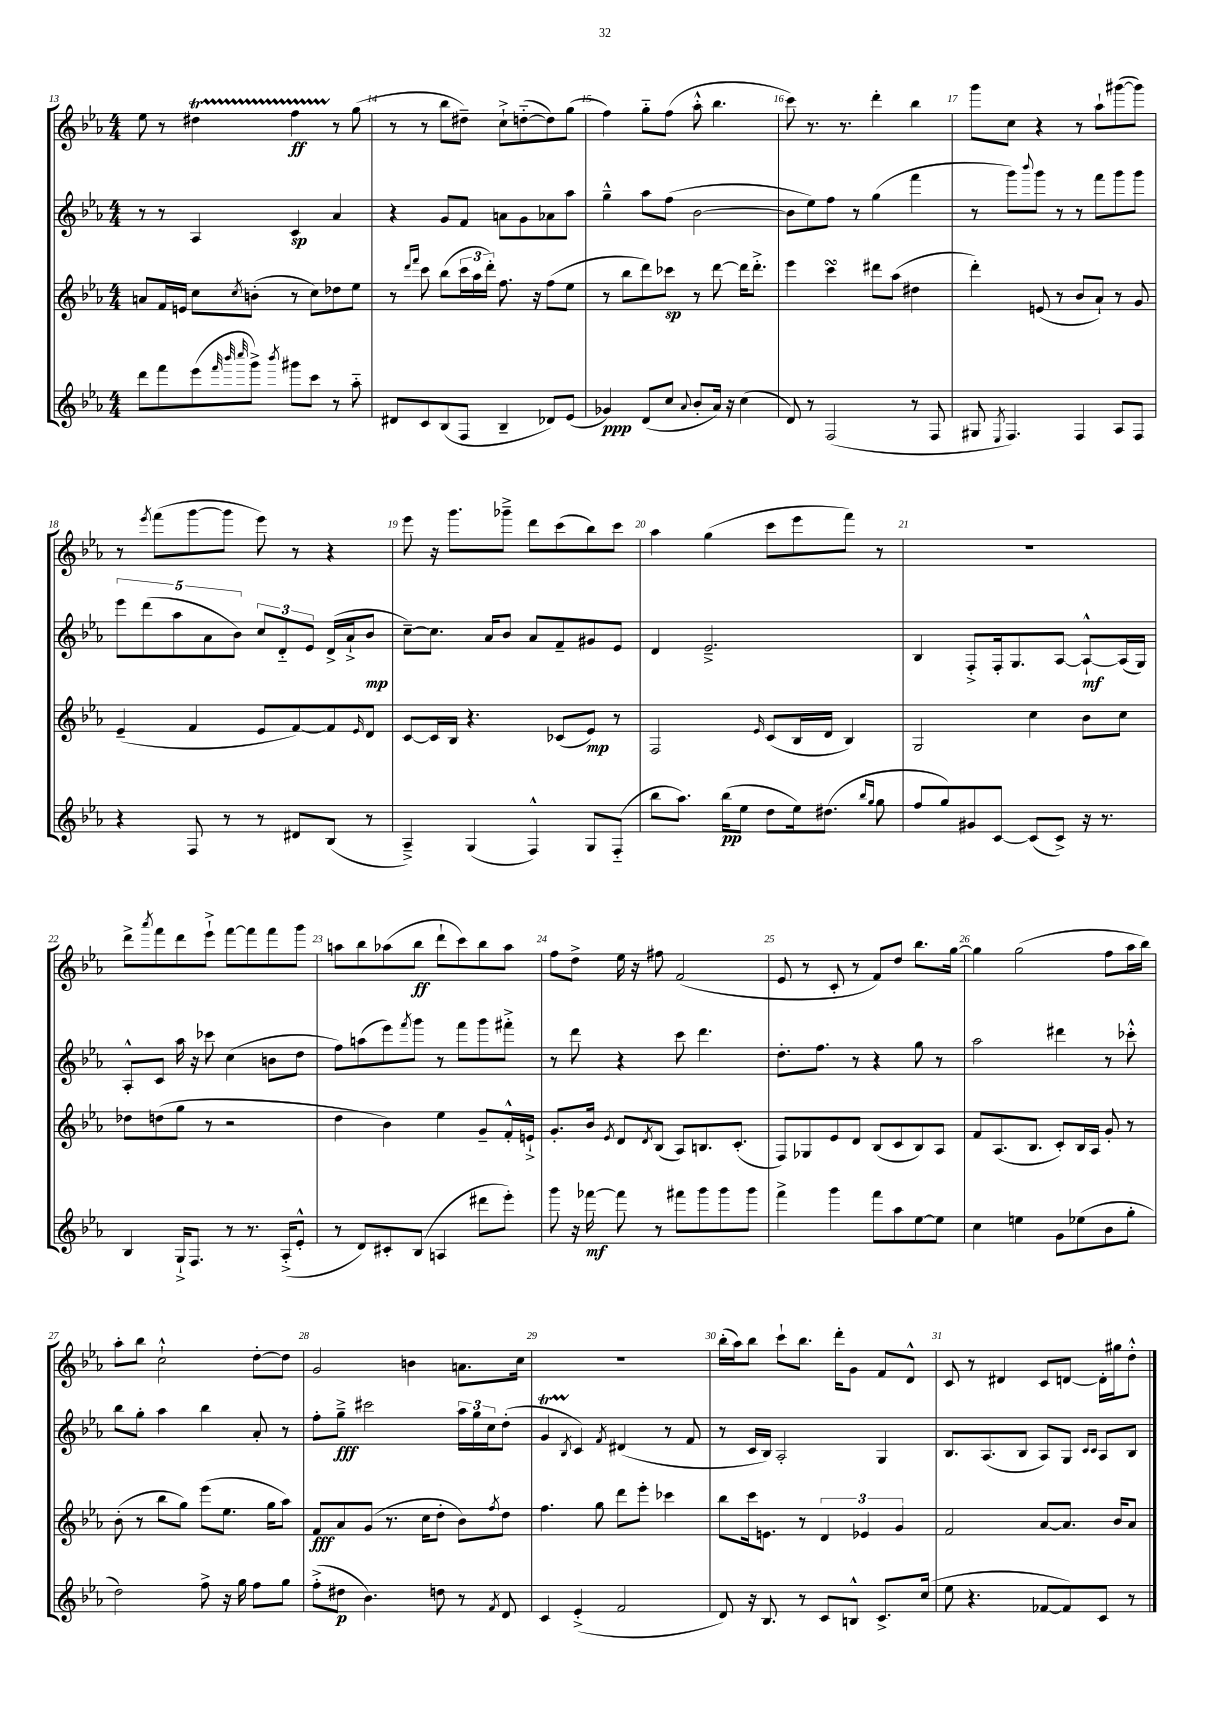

**kern	**dynam	**kern	**dynam	**kern	**dynam	**kern	**dynam
*part4	*part4	*part3	*part3	*part2	*part2	*part1	*part1
*staff4	*staff4	*staff3	*staff3	*staff2	*staff2	*staff1	*staff1
*clefG2	*	*clefG2	*	*clefG2	*	*clefG2	*
*k[b-e-a-]	*	*k[b-e-a-]	*	*k[b-e-a-]	*	*k[b-e-a-]	*
*M4/4	*	*M4/4	*	*M4/4	*	*M4/4	*
=13	=13	=13	=13	=13	=13	=13	=13
8ddd\L	.	8an/L	.	8r	.	8ee-\	.
8fff\	.	16f/L	.	8r	.	8r	.
.	.	16en/JJ	.	.	.	.	.
(8eee-\	.	8cc\L	.	4A-/	.	4dd#Xt\	.
32qqfff/	.	.	.	.	.	.	.
32qqbbb-/	.	.	.	.	.	.	.
32qqcccc/	.	8qcc/	.	.	.	.	.
8ggg^\J)	.	(8bn'\J	.	.	.	.	.
8qbbb-/	.	.	.	.	.	.	.
8ggg#X\L	.	8r	.	4c/	sp	4ffTTT\	ff
8ccc\J	.	8cc\L)	.	.	.	.	.
8r	.	8dd-X\	.	4a-/	.	8r	.
8aa-\	.	8ee-\J	.	.	.	(8gg\	.
=14	=14	=14	=14	=14	=14	=14	=14
8d#X/L	.	8r	.	4r	.	8r	.
.	.	16qqddd/LL	.	.	.	.	.
.	.	16qqfff/JJ	.	.	.	.	.
8c/	.	8ccc\	.	.	.	8r	.
(8B-/	.	(8bb-\L	.	8g/L	.	8bb-\L	.
8F/J	.	24ccc\L	.	8f/J	.	8dd#X~\J)	.
.	.	24aa-\	.	.	.	.	.
.	.	24ddd'\JJ)	.	.	.	.	.
4B-~/	.	8.ff\	.	8an\L	.	8cc`^\L	.
.	.	.	.	8g\	.	([8ddn\	.
.	.	16r	.	.	.	.	.
8d-X/L)	.	(8ff\L	.	8a-X\	.	8dd\])	.
(8e-/J	.	8ee-\J	.	8aa-\J	.	(8gg\J	.
=15	=15	=15	=15	=15	=15	=15	=15
4g-X/)	ppp	8r	.	4gg~^^\	.	4ff\)	.
.	.	8bb-\L	.	.	.	.	.
(8d/L	.	8ddd\)	.	8aa-\L	.	8gg\L	.
8cc/J	.	8ccc-X\J	sp	(8ff\J	.	(8ff\J	.
8qqa-/	.	.	.	.	.	.	.
8b-'/L	.	8r	.	[2b-\	.	8aa-'^^\	.
16a-/Jk)	.	[8ddd\	.	.	.	4.bb-\	.
16r	.	.	.	.	.	.	.
(4cc\	.	16ddd\KL]	.	.	.	.	.
.	.	8.ddd'^\J	.	.	.	.	.
=16	=16	=16	=16	=16	=16	=16	=16
8d/)	.	4eee-\	.	8b-\L]	.	8ccc\)	.
8r	.	.	.	8ee-\)	.	8.r	.
(2F/	.	4cccsSSS\	.	8ff\J	.	.	.
.	.	.	.	.	.	8.r	.
.	.	.	.	8r	.	.	.
.	.	8ddd#X\L	.	(4gg\	.	4ddd'\	.
.	.	(8aa-\J	.	.	.	.	.
8r	.	4dd#X\	.	4fff\	.	4bb-\	.
8F/	.	.	.	.	.	.	.
=17	=17	=17	=17	=17	=17	=17	=17
8G#X/	.	4ddd'\)	.	8r	.	8ggg\L	.
8qE-/	.	.	.	.	.	.	.
4.F/)	.	.	.	8ggg\L)	.	8cc\J	.
.	.	.	.	8qqbbb-/	.	.	.
.	.	(8en/	.	8ggg\J	.	4r	.
.	.	8r	.	8r	.	.	.
4F/	.	8b-/L	.	8r	.	8r	.
.	.	8a-`/J)	.	8fff\L	.	8aa-`\L	.
8A-/L	.	8r	.	8ggg\	.	([8ggg#X\	.
8F/J	.	8g/	.	8ggg\J	.	8ggg#\J])	.
!!LO:LB:g=z
=18	=18	=18	=18	=18	=18	=18	=18
4r	.	(4e-~/	.	10eee-\L	.	8r	.
.	.	.	.	(10ddd\	.	.	.
.	.	.	.	.	.	8qeee-/	.
.	.	.	.	.	.	(8fff\L	.
.	.	.	.	10aa-\	.	.	.
8F/	.	4f/	.	.	.	[8ggg\	.
.	.	.	.	10a-\	.	.	.
8r	.	.	.	.	.	8ggg\J]	.
.	.	.	.	10b-\J)	.	.	.
8r	.	8e-/L	.	12cc/L	.	8eee-\)	.
.	.	.	.	12d/	.	.	.
8d#X/L	.	[8f/)	.	.	.	8r	.
.	.	.	.	12e-/J	.	.	.
(8B-/J	.	8f/]	.	(16d^/LL	.	4r	.
.	.	.	.	16a-`^/J	.	.	.
.	.	16qqe-/	.	.	.	.	.
8r	.	8d/J	.	8b-/J	mp	.	.
=19	=19	=19	=19	=19	=19	=19	=19
4A-~^/)	.	[8c/L	.	[8cc~\L)	.	8eee-\	.
.	.	16c/L]	.	8.cc\J]	.	16r	.
.	.	16B-/JJ	.	.	.	8.ggg\L	.
(4G/	.	4.r	.	.	.	.	.
.	.	.	.	16a-/KL	.	.	.
.	.	.	.	8b-/J	.	8ggg-X~^\J	.
4F^^/)	.	.	.	8a-/L	.	8ddd\L	.
.	.	(8c-X/L	.	8f~/	.	(8ccc\	.
8G/L	.	8e-/J)	mp	8g#X/	.	8bb-\)	.
(8F/J	.	8r	.	8e-/J	.	8ccc\J	.
=20	=20	=20	=20	=20	=20	=20	=20
8bb-\L	.	2F/	.	4d/	.	4aa-\	.
8.aa-\J)	.	.	.	.	.	.	.
.	.	.	.	2.e-~^/	.	(4gg\	.
(16bb-\KL	pp	.	.	.	.	.	.
8ee-\J	.	.	.	.	.	.	.
.	.	16qqe-/	.	.	.	.	.
8dd\L	.	(8c/L	.	.	.	8ccc\L	.
16ee-\k)	.	16B-/L	.	.	.	8eee-\	.
(8.dd#X\J	.	16d/JJ	.	.	.	.	.
.	.	4B-/)	.	.	.	8fff\J)	.
16qqbb-/LL	.	.	.	.	.	.	.
16qqgg/JJ	.	.	.	.	.	.	.
8gg\	.	.	.	.	.	8r	.
=21	=21	=21	=21	=21	=21	=21	=21
8ff/L	.	2G/	.	4B-/	.	1r	.
8gg/)	.	.	.	.	.	.	.
8g#X/	.	.	.	8F'^/L	.	.	.
[8c/J	.	.	.	16F'/k	.	.	.
.	.	.	.	8.G/	.	.	.
(8c/L]	.	4cc\	.	.	.	.	.
8c^/J)	.	.	.	[8A-/J	.	.	.
16r	.	8b-\L	.	8A-`^^/L_	mf	.	.
8.r	.	.	.	.	.	.	.
.	.	8cc\J	.	(16A-/L]	.	.	.
.	.	.	.	16G/JJ)	.	.	.
!!LO:LB:g=z
=22	=22	=22	=22	=22	=22	=22	=22
4B-/	.	8dd-X\L	.	8A-'^^/L	.	8ddd^\L	.
.	.	.	.	.	.	8qaaa-/	.
.	.	(8ddn\	.	8c/J	.	8fff\	.
16G`^/KL	.	8gg\J	.	16aa-\	.	8ddd\	.
8.F/J	.	.	.	16r	.	.	.
.	.	8r	.	8ccc-X\	.	8eee-`^\J	.
8r	.	2r	.	(4cc\	.	[8fff\L	.
8.r	.	.	.	.	.	8fff\]	.
.	.	.	.	8bn\L	.	8fff\	.
(16A-'^/KL	.	.	.	.	.	.	.
8e-'^^/J	.	.	.	8dd\J	.	8ggg\J	.
=23	=23	=23	=23	=23	=23	=23	=23
8r	.	4dd\	.	8ff\L)	.	8aan\L	.
8d/L)	.	.	.	(8aan\	.	8bb-\	.
8c#X'/	.	4b-\)	.	8eee-\)	.	(8aa-X\	.
.	.	.	.	8qfff/	.	.	.
(8B-/J	.	.	.	8ggg\J	.	8bb-\J	ff
4An/	.	4ee-\	.	8r	.	8ddd`\L	.
.	.	.	.	8fff\L	.	8ccc\)	.
8ddd#X\L	.	8g~/L	.	8ggg\	.	8bb-\	.
8eee-'\J)	.	16f'^^/L	.	8fff#X'^\J	.	8aa-\J	.
.	.	16en`^/JJ	.	.	.	.	.
=24	=24	=24	=24	=24	=24	=24	=24
8ggg\	.	8.g'/L	.	8r	.	8ff\L	.
16r	.	.	.	8ddd\	.	8dd^\J	.
[16fff-X\	mf	16b-/Jk	.	.	.	.	.
.	.	8qe-/	.	.	.	.	.
8fff-\]	.	8d/L	.	4r	.	16ee-\	.
.	.	.	.	.	.	16r	.
.	.	8qd/	.	.	.	.	.
8r	.	(8B-/J	.	.	.	8ff#X\	.
8fff#X\L	.	8A-/L)	.	8ccc\	.	(2f/	.
8ggg\	.	8.Bn/	.	4.ddd\	.	.	.
8ggg\	.	.	.	.	.	.	.
.	.	(8.c'/J	.	.	.	.	.
8ggg\J	.	.	.	.	.	.	.
=25	=25	=25	=25	=25	=25	=25	=25
4fff^\	.	8F/L)	.	8.dd'\L	.	8e-/	.
.	.	8G-X/	.	.	.	8r	.
.	.	.	.	8.ff\J	.	.	.
4ggg\	.	8e-/	.	.	.	8c'/	.
.	.	8d/J	.	8r	.	8r	.
8fff\L	.	(8B-/L	.	4r	.	8f/L)	.
8aa-\	.	8c/	.	.	.	8dd/J	.
[8ee-\	.	8B-/)	.	8gg\	.	8.bb-\L	.
8ee-\J]	.	8A-/J	.	8r	.	.	.
.	.	.	.	.	.	[16gg\Jk	.
=26	=26	=26	=26	=26	=26	=26	=26
4cc\	.	8f/L	.	2aa-\	.	4gg\]	.
.	.	(8.A-/	.	.	.	.	.
4een\	.	.	.	.	.	(2gg\	.
.	.	8.B-/J	.	.	.	.	.
8g\L	.	8c'/L)	.	4ddd#X\	.	.	.
(8ee-X\	.	16B-/L	.	.	.	.	.
.	.	16A-/JJ	.	.	.	.	.
8b-\	.	8g'/	.	8r	.	8ff\L	.
8gg'\J	.	8r	.	8ccc-X'^^\	.	16aa-\L	.
.	.	.	.	.	.	16bb-\JJ)	.
!!LO:LB:g=z
=27	=27	=27	=27	=27	=27	=27	=27
2dd\)	.	(8b-'\	.	8bb-\L	.	8aa-'\L	.
.	.	8r	.	8gg'\J	.	8bb-\J	.
.	.	8bb-\L	.	4aa-\	.	2cc`^^\	.
.	.	8gg\J)	.	.	.	.	.
8ff^\	.	(8eee-\L	.	4bb-\	.	.	.
16r	.	8.ee-\J	.	.	.	.	.
16gg\	.	.	.	.	.	.	.
8ff\L	.	.	.	8a-'/	.	[8dd'\L	.
.	.	16gg\KL	.	.	.	.	.
8gg\J	.	8aa-\J)	.	8r	.	8dd\J]	.
=28	=28	=28	=28	=28	=28	=28	=28
(8ff'^\L	.	8f/L	fff	8ff'\L	.	2g/	.
8dd#X\J	p	8a-/	.	8gg~^\J	fff	.	.
4.b-\)	.	(8g/J	.	2ccc#X\	.	.	.
.	.	8.r	.	.	.	.	.
.	.	.	.	.	.	4bn\	.
.	.	16cc\KL	.	.	.	.	.
8ddn\	.	8dd'\J	.	.	.	.	.
8r	.	8b-\L)	.	24aa-\LL	.	8.an\L	.
.	.	.	.	24gg\	.	.	.
.	.	.	.	24cc\J	.	.	.
8qf/	.	8qff/	.	.	.	.	.
8d/	.	8dd\J	.	(8dd'\J	.	.	.
.	.	.	.	.	.	16cc\Jk	.
=29	=29	=29	=29	=29	=29	=29	=29
4c/	.	4.ff\	.	4gt/	.	1r	.
.	.	.	.	8qB-/	.	.	.
(4e-'^/	.	.	.	4c/)	.	.	.
.	.	8gg\	.	.	.	.	.
.	.	.	.	8qf/	.	.	.
2f/	.	8ddd\L	.	(4d#X/	.	.	.
.	.	8eee-'\J	.	.	.	.	.
.	.	4ccc-X\	.	8r	.	.	.
.	.	.	.	8f/	.	.	.
=30	=30	=30	=30	=30	=30	=30	=30
8d/)	.	8bb-\L	.	8r	.	(16bb-'\LL	.
.	.	.	.	.	.	16aa-\J)	.
16r	.	16ccc\k	.	16c/LL	.	8bb-\J	.
8.B-/	.	8.en\J	.	16B-/JJ)	.	.	.
.	.	.	.	2A-'/	.	8ccc`\L	.
8r	.	8r	.	.	.	8.bb-\J	.
8c/L	.	6d/	.	.	.	.	.
.	.	.	.	.	.	16ddd'\KL	.
8Bn^^/J	.	.	.	.	.	8g\J	.
.	.	6e-X/	.	.	.	.	.
8.c^/L	.	.	.	4G/	.	8f/L	.
.	.	6g/	.	.	.	.	.
.	.	.	.	.	.	8d^^/J	.
(16cc/Jk	.	.	.	.	.	.	.
=31	=31	=31	=31	=31	=31	=31	=31
8ee-\	.	2f/	.	8.B-/L	.	8c/	.
4.r	.	.	.	.	.	8r	.
.	.	.	.	(8.A-/	.	.	.
.	.	.	.	.	.	4d#X/	.
.	.	.	.	8B-/J	.	.	.
[8f-X/L	.	[8a-/L	.	8A-/L)	.	8c/L	.
8f-/])	.	8.a-/J]	.	8G/J	.	[8dn/J	.
.	.	.	.	16qqc/LL	.	.	.
.	.	.	.	16qqc/JJ	.	.	.
8c/J	.	.	.	8A-/L	.	16d'\LL]	.
.	.	16b-/KL	.	.	.	16gg#X\J	.
8r	.	8a-/J	.	8B-/J	.	8dd'^^\J	.
==	==	==	==	==	==	==	==
*-	*-	*-	*-	*-	*-	*-	*-
